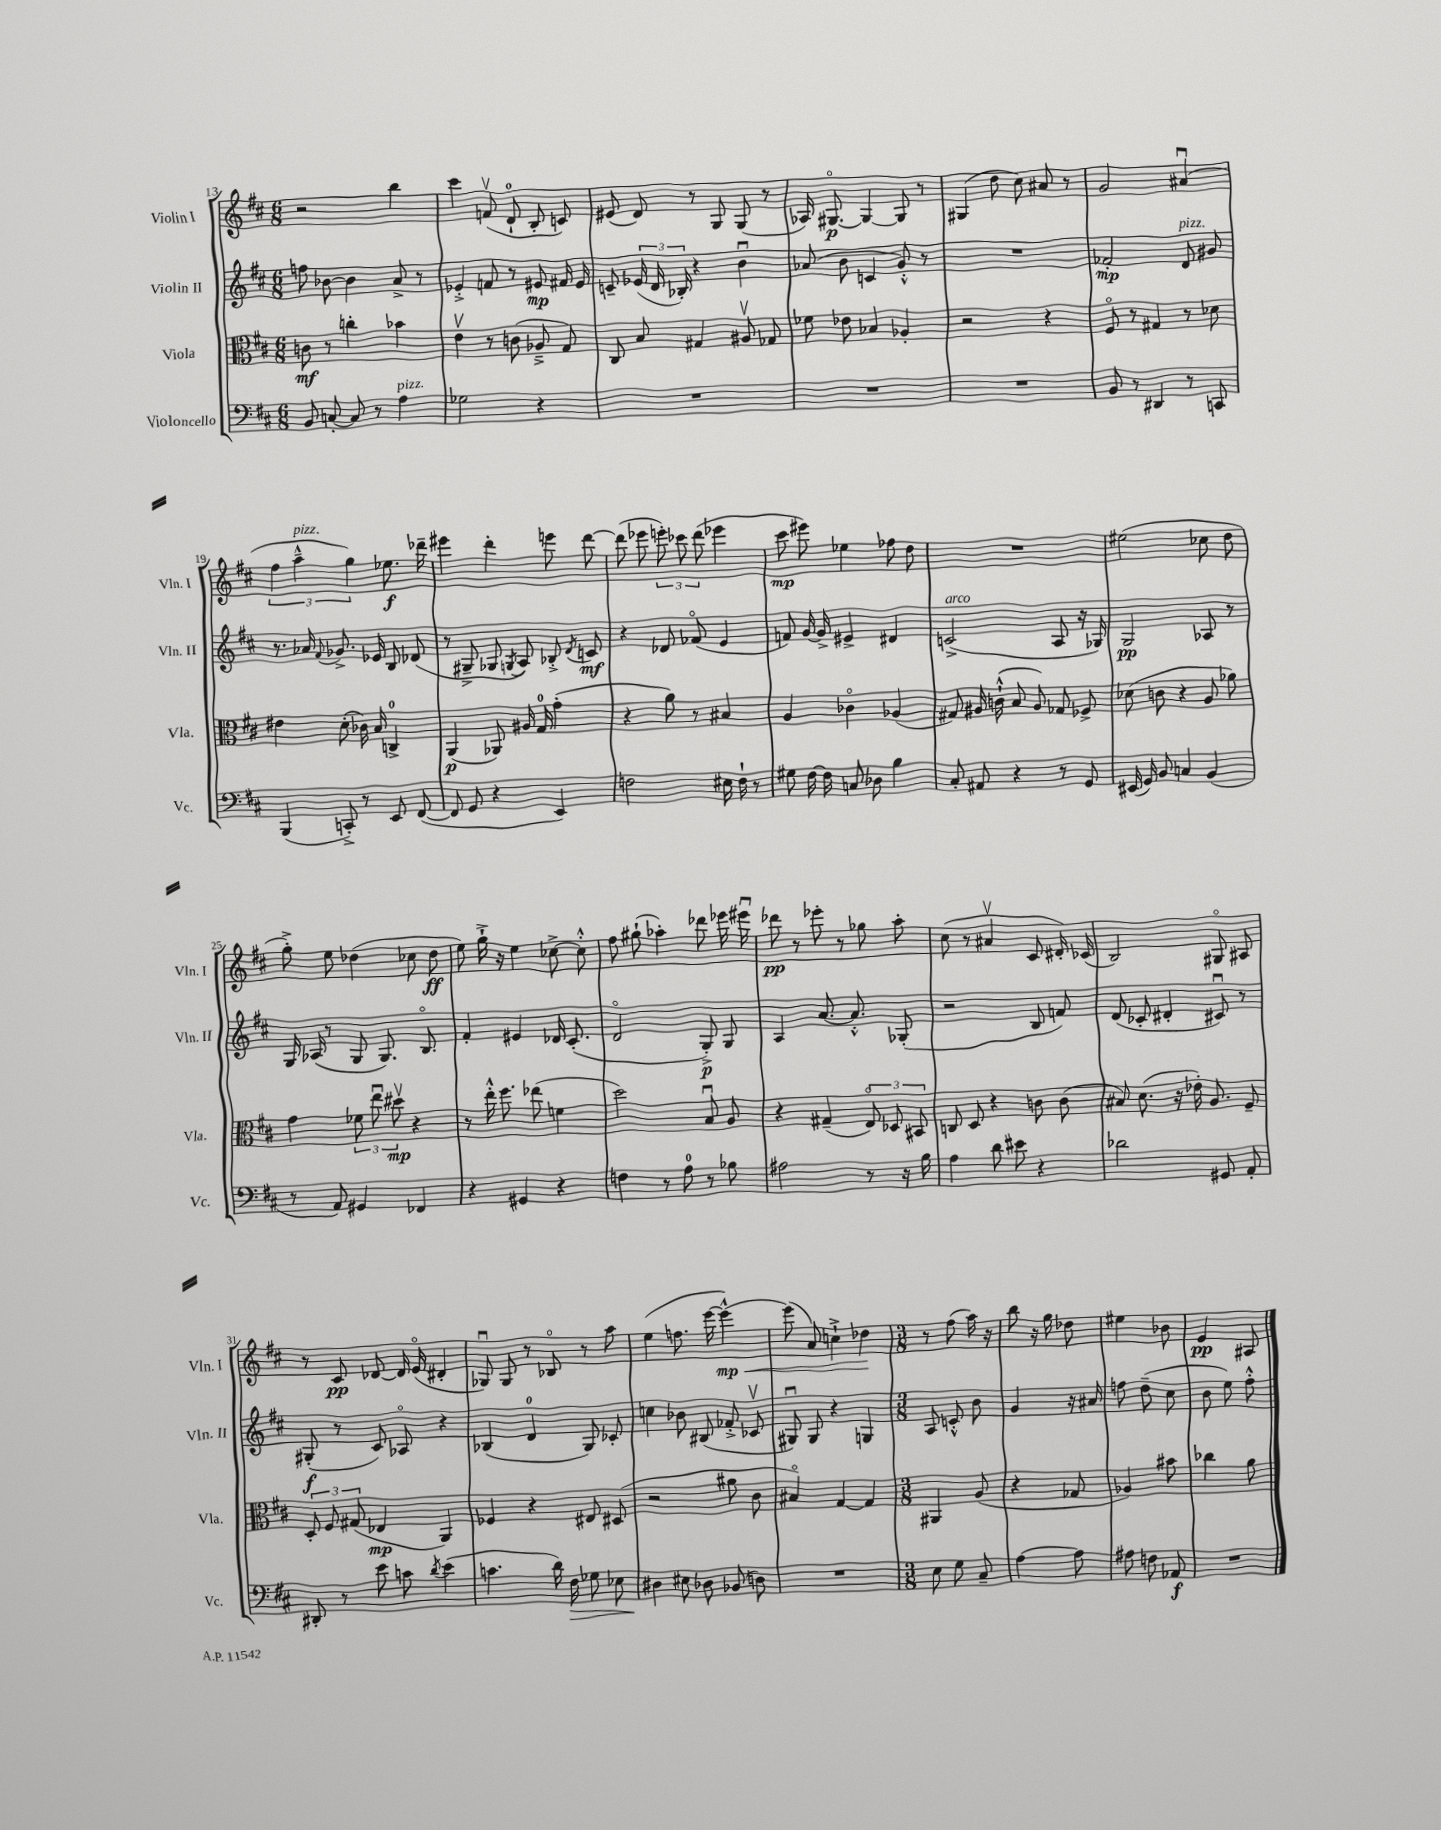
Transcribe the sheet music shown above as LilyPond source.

<<
\new StaffGroup <<
\new Staff = "s0" \with { instrumentName = "Violin I" shortInstrumentName = "Vln. I" } {
    \clef treble \key d \major \numericTimeSignature \time 6/8
    \autoBeamOff r2 b''4 |
    cis'''4 f'8\upbow( d'8-0-! b8-. c'8) |
    eis'8( d'8) r8 g8 g8( r8 |
    aes16) gis8.~\flageolet\p gis4~ gis8 r8 |
    gis4( d''8 cis''8) ais'8 r8 |
    g'2 ais'4\downbow( |
    \tuplet 3/2 { fis''4 a''4---^^\markup { \italic "pizz." } g''4) } ees''8.\f des'''16-- |
    eis'''4 d'''4-. e'''8 d'''8~ |
    d'''8( ees'''8 \tuplet 3/2 { e'''8-.) ces'''8 d'''8( } ees'''4 |
    cis'''8\mp eis'''8) ees''4 fes''8 d''8 |
    R2. |
    eis''2( ces''8 d''8 |
    g''8-.->) e''8 des''4( ces''8 des''8\ff |
    e''8) g''16-!-> r16 e''4 ces''8~-> ces''8-.-^ |
    fis''8 gis''8-!( aes''4-.) des'''8 ees'''16 eis'''16\downbow |
    des'''8\pp r8 ees'''8-. r8 ges''8 a''8-. |
    cis''8( r8 ais'4\upbow cis'8 dis'16-.) ces'16( |
    b2) gis8\flageolet ais8 |
    r8 cis'8\pp des'8~ des'16 e'16\flageolet( dis'4-. |
    ges8\downbow) ges8 r8 bes8\flageolet r8 a''8 |
    e''4( f''8. e'''16~ e'''4~-^\mp\<) |
    e'''8( a'8) c''4-!-> des''4\! |
    \numericTimeSignature \time 3/8 r8 fis''8( a''16) r16 |
    b''8 r16 g''16 des''8 |
    eis''4 bes'8 |
    e'4\pp ais8 \bar "|." |
}
\new Staff = "s1" \with { instrumentName = "Violin II" shortInstrumentName = "Vln. II" } {
    \clef treble \key d \major \numericTimeSignature \time 6/8
    \autoBeamOff f''8 bes'8~ bes'4 a'8-> r8 |
    ees'4-.-> f'8 r8 eis'8\mp fis'16 eis'16 |
    c'8-- \tuplet 3/2 { ees'16( d'16 bes16-.) } r4 b'4\downbow |
    aes'8( b'8 c'4 g'8-.-^) r8 |
    R2. |
    fes'2-.\mp d'8^\markup { \italic "pizz." } gis'8 |
    r8. aes'16 \appoggiatura { fis'8 } ges'8.-> ees'16 b8 des'8( |
    r8 gis8---> ges8 \acciaccatura { g8 } a8) bes8-.-> \acciaccatura { d'8 } c'8\mf |
    r4 des'8 fes'8\flageolet( e'4 |
    f'8) g'16~ g'16-> eis'4-> dis'4 |
    c'2->^\markup { \italic "arco" }( a8 r16 ges16) |
    g2\pp aes8 r8 |
    g16 aes16( r8 g8 g8.) b8.\flageolet |
    fis'4-. eis'4 des'16 cis'8.-.( |
    d'2\flageolet g8-.->\p) g8 |
    a4 a'8.~ a'8.-.-^ ges8-.( |
    r2 b8 f'8) |
    d'8( ces'8-. dis'4-. cis'8\downbow) r8 |
    gis8-.\f( r8 cis'8) aes8\flageolet r4 |
    bes4( d'4-0 g8) ces'8-. |
    c''4 bes'8 bis8( fes'8-.-> ces'8\upbow |
    gis8\downbow) gis8 r4 g4 |
    \numericTimeSignature \time 3/8 a8 c'8-.-^ b'8 |
    g'4 r16 ais'16 |
    f''8 d''8--( cis''8 |
    b'8 e''8) fis''8-.-^ \bar "|." |
}
\new Staff = "s2" \with { instrumentName = "Viola" shortInstrumentName = "Vla." } {
    \clef alto \key d \major \numericTimeSignature \time 6/8
    \autoBeamOff c'8\mf r8 c''4-. bes'4 |
    e'4\upbow r8 c'8( aes8---> g8) |
    cis8 b8 gis4 ais8\upbow ges8 |
    fes'8 ees'8 bes4 aes4-. |
    r2 r4 |
    fis8\flageolet r8 gis4 r8 des'8 |
    eis'4 d'8-.( ces'16) b16 c4-0-> |
    a,4\p( aes,8) ais16 g16-0 g'4-.( |
    r4 a'8) r8 bis4 |
    a4 ces'4\flageolet aes4( |
    gis8) ais16 c'16-!-^( b8 ais8) ges8 fes8-> |
    des'8( c'8 r4 a8 aes'8) |
    g'4 \tuplet 3/2 { fes'8 e''8\downbow dis''8\upbow\mp } r4 |
    r8 e''16-.-^ fis''8. ees''8( f'4 |
    d''2) b8\downbow a8 |
    r4 gis4--( \tuplet 3/2 { e8\flageolet) des8 bis,8 } |
    c8 d8 r4 c'8 c'8( |
    bis8) d'8.( r16 ees'16-.) a8. fis8-- |
    \tuplet 3/2 { d8-. fis8 gis8( } ees4\mp a,4) |
    fes4 r4 eis8 dis8( |
    r2 ais'8 cis'8 |
    bis4\flageolet) g4~ g4 |
    \numericTimeSignature \time 3/8 ais,4 a8( |
    r4 ges8 |
    aes4) bis'8 |
    ces''4 a'8 \bar "|." |
}
\new Staff = "s3" \with { instrumentName = "Violoncello" shortInstrumentName = "Vc." } {
    \clef bass \key d \major \numericTimeSignature \time 6/8
    \autoBeamOff b,8 c8~-. c8 r8 a4^\markup { \italic "pizz." } |
    ges2 r4 |
    R2. |
    R2. |
    R2. |
    b,8 r8 dis,4 r8 c,8 |
    b,,4( c,8-.->) r8 e,8 fis,8~( |
    fis,8 g,8 r4 e,4) |
    f2 eis16 f16-! r8 |
    gis8 fis16~ fis16 c8 des8 b4 |
    cis8-. ais,8 r4 r8 g,8 |
    eis,16( g,16) b,8 c4 b,4( |
    r8 a,8) gis,4 fes,4 |
    r4 gis,4 r4 |
    f4 r8 a8-0 r8 bes8 |
    ais2 r8 r16 b16 |
    a4 d'8 eis'8 r4 |
    des'2 gis,8 a,8-. |
    dis,8-. r8 e'8 c'8 \acciaccatura { d'8 } e'4( |
    c'4. d'16) fis16\> ges8 ees8 |
    dis4\! eis8 des8 bes,8( d8) |
    R2. |
    \numericTimeSignature \time 3/8 e8 g8 cis8-- |
    a4~ a8 |
    ais8 f8 aes,8\f |
    R4. \bar "|." |
}
>>
>>
\layout { \context { \Score currentBarNumber = #13 } }
